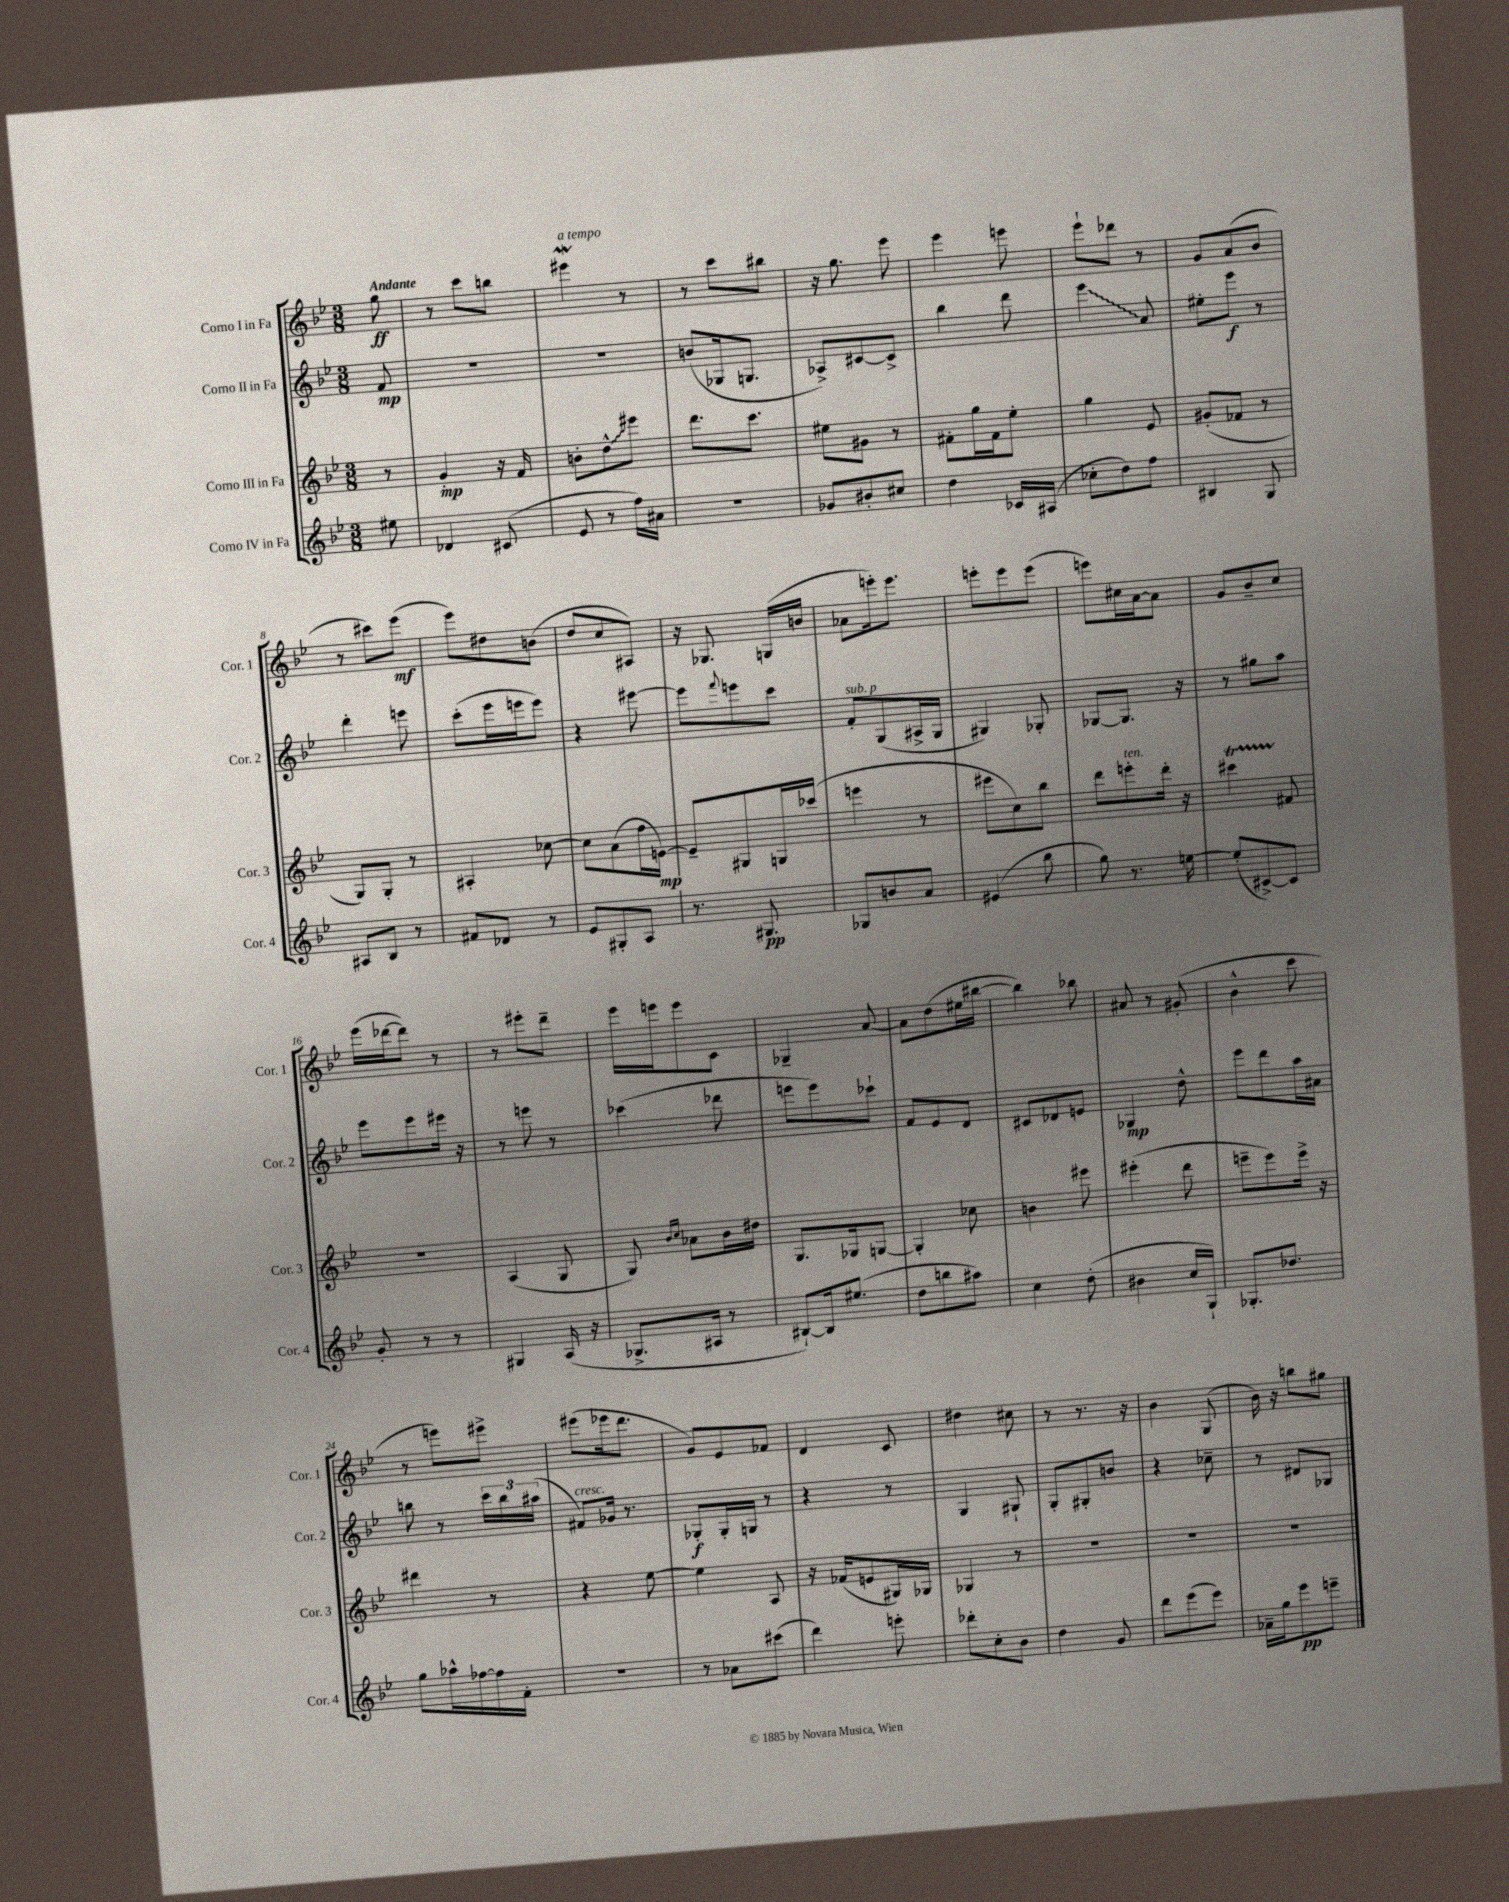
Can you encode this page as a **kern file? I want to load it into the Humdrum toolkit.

**kern	**kern	**kern	**kern
*staff4	*staff3	*staff2	*staff1
*clefG2	*clefG2	*clefG2	*clefG2
*k[b-e-]	*k[b-e-]	*k[b-e-]	*k[b-e-]
*M3/8	*M3/8	*M3/8	*M3/8
8ee#	8r	8f	8gg
=	=	=	=
4d-	4g'	4.r	8r
.	.	.	8ccc
(8c#	16r	.	8bb
.	16f	.	.
=	=	=	=
8e-	8b'	4.r	4eee#
8r	8dd^^	.	.
16ff)	8eee#	.	8r
16a#	.	.	.
=	=	=	=
4.r	8.ddd	(8b	8r
.	.	16G-	8ccc
.	8.ccc	8.G	.
.	.	.	8bb#
=	=	=	=
8g-	8ee#	8A-^)	16r
.	.	.	8.gg
8b#'	8g#	[8c#	.
8cc#	8r	8c#^]	8eee-
=	=	=	=
4dd	8f#'	4bb-	4eee-
.	16gg	.	.
.	16f#	.	.
16c-	8ee-'	8ddd	8eee
(16A#	.	.	.
=	=	=	=
8cc-'	4gg	4eee-	8eee-`
8dd)	.	.	8ddd-
8ff	8e-	8a	8r
=	=	=	=
4B#	(8g#'	8ee#'	8g
.	8f-	8eee-	(8a
8G	8r	8r	8b-
=	=	=	=
8A#	8G)	4ddd'	8r
8B-	8G'	.	8ccc#)
8r	8r	8eee	(8eee-
=	=	=	=
8f#	4A#'	(8ccc'	8eee-)
8d-	.	16eee-	8dd#
.	.	16eee	.
8r	[8cc-	8eee)	(8b
=	=	=	=
8e-	8cc-]	4r	8dd
8G#'	(8a	.	8cc
8A	16ff	[8eee#	8A#)
.	[16e)	.	.
=	=	=	=
8.r	8e~]	8eee#]	16r
.	.	.	8.G-
.	.	8qqfff	.
.	8G#	8eee	.
8.G#	.	.	.
.	16G	8ccc	(16G
.	(16ccc-	.	16b
=	=	=	=
8G-	4eee	8f'	8a-
8b	.	(8G	16eee')
.	.	.	8.eee
8a	8r	16A#^	.
.	.	16G	.
=	=	=	=
(4e#	8eee#	4G#)	8eee'
.	8cc)	.	8eee
8bb-	8bb-	8G-'	(8eee
=	=	=	=
8gg)	8ddd	[8G-	8eee)
8.r	8eee'	8.G-]	16cc#
.	.	.	[16a
.	16ddd'	.	8a]
[16ee	16r	16r	.
=	=	=	=
(8ee']	4ccc#	8r	8g
[8c#^)	.	8gg#	8b-~
8c#]	8f#	8aa	8cc
=	=	=	=
8g'	4.r	8eee-	(16eee-
.	.	.	[16ddd-
8r	.	8eee-	8ddd-])
8r	.	16eee#	8r
.	.	16r	.
=	=	=	=
4G#	(4A	8r	8r
.	.	8eee	8eee#'
(16A	8G	8r	8ddd~
16r	.	.	.
=	=	=	=
8.G-^	8G)	(4ccc-	16eee-
.	.	.	16eee
.	16qqb-	.	.
.	16qqcc	.	.
.	8a-	.	8eee
16A#	.	.	.
8r	16b-	8ddd-	8c
.	16dd#	.	.
=	=	=	=
[8B#`)	8.G	8eee	4G-~
16B#]	.	8eee)	.
(8.ee#	16G-	.	.
.	[8G	8ccc-`	[8a
=	=	=	=
8dd	4G']	8f	8a]
8bb	.	8e-	(8dd
8aa#)	8cc-	8d	16ee#
.	.	.	[16bb#
=	=	=	=
4cc	4b	8c#	4bb#])
.	.	8d-	.
(8dd'	8eee#	8e	8bb-
=	=	=	=
4b#	(4eee#'	4G-	8a#
.	.	.	8r
16cc	8ddd	8dd^^	(8g#'
16G`)	.	.	.
=	=	=	=
8.G-'	8eee~	8eee-	4b-^^
.	8eee)	8ddd	.
8.dd-	.	.	.
.	16eee^	16aa	8ccc
.	16r	16a#	.
=	=	=	=
8gg	4ddd#	8bb	8r
16aa-^^	.	8r	8eee)
[16ff-	.	.	.
16ff-]	8r	24ccc	8eee#^
.	.	24bb	.
16f'	.	.	.
.	.	(24aa#	.
=	=	=	=
4.r	4r	8f#)	(8eee#
.	.	16g-	16eee-
.	.	8.r	8.ddd
.	[8ee-	.	.
=	=	=	=
8r	4ee-]	8G-'	8g)
8a-	.	16G-'	8e-
.	.	16G	.
(8ccc#	8A	8r	8f-
=	=	=	=
4ddd)	16r	4r	4d
.	(16f-	.	.
.	8e	.	.
8eee'	16G#)	8r	8c
.	16G-	.	.
=	=	=	=
8ddd-'	4G-	4G	4dd#
8cc'	.	.	.
8b-	8r	8G#`	8cc#
=	=	=	=
4dd	4.r	8G'	8r
.	.	8G#'	8.r
8g	.	8b	.
.	.	.	16r
=	=	=	=
8ddd	4.r	4r	4b-
(8eee-	.	.	.
8eee-)	.	8cc-~	(8G
=	=	=	=
16a-~	4.r	8r	16b-)
16gg	.	.	16r
8eee-	.	8d#	8bb
8eee~	.	8G-	8gg#
==	==	==	==
*-	*-	*-	*-
